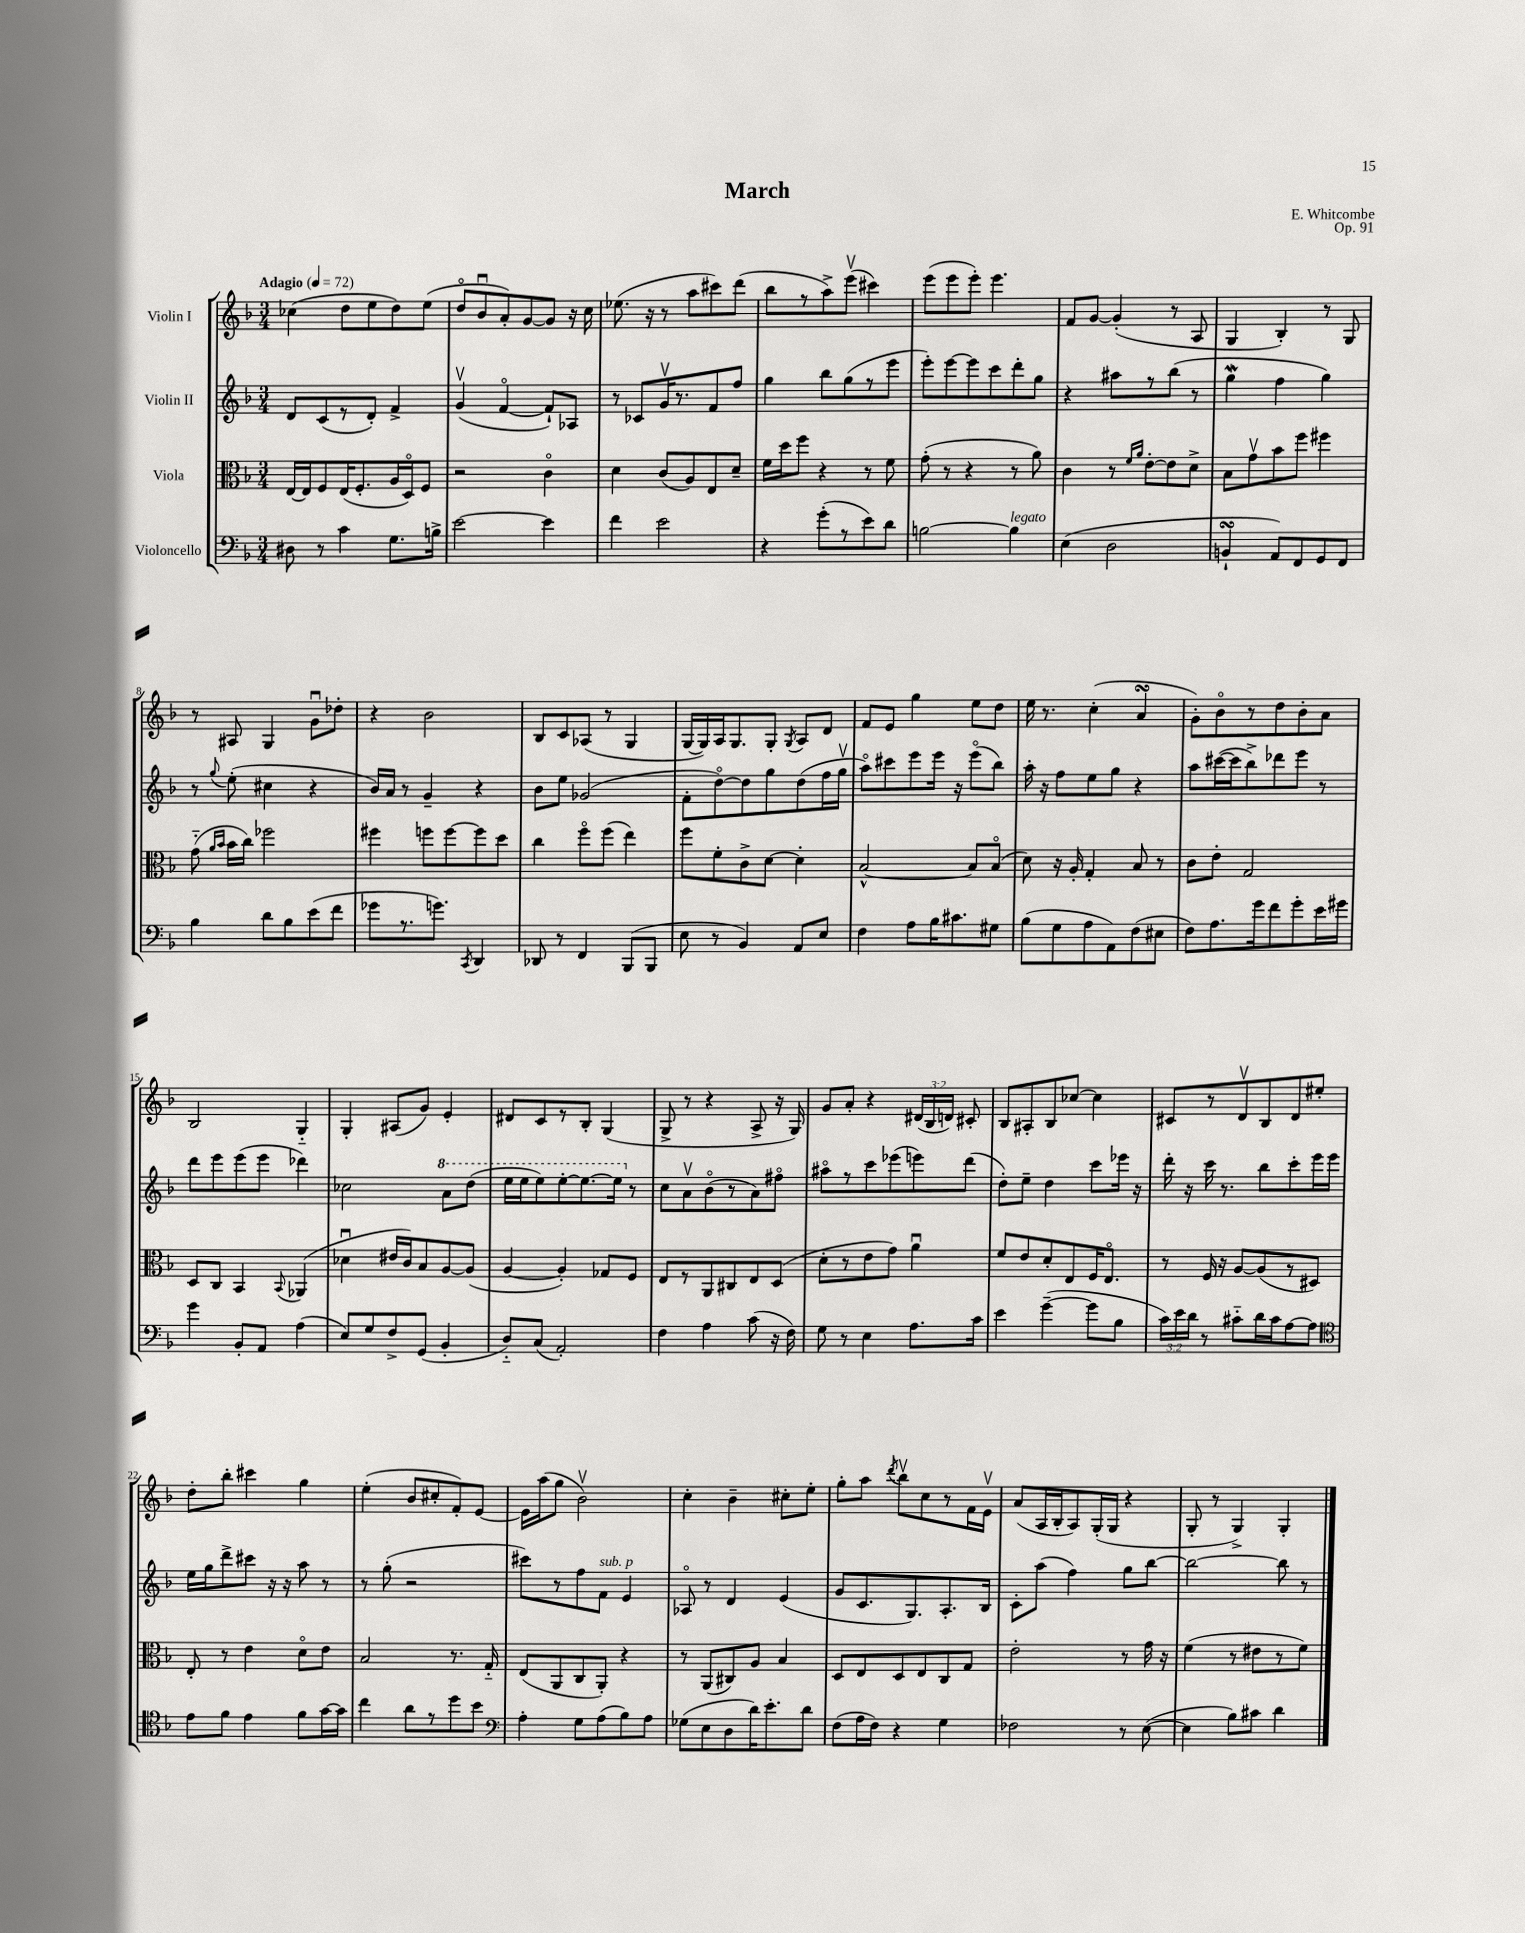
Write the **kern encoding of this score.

**kern	**kern	**kern	**kern
*staff4	*staff3	*staff2	*staff1
*clefF4	*clefC3	*clefG2	*clefG2
*k[b-]	*k[b-]	*k[b-]	*k[b-]
*M3/4	*M3/4	*M3/4	*M3/4
*MM72	*MM72	*MM72	*MM72
8D#	[16E	8d	(4cc-
.	16E]	.	.
8r	8F	(8c	.
4c	(16E	8r	8dd
.	8.F'	.	.
.	.	8d')	8ee
8.G	16A	4f^	8dd)
.	16Do)	.	.
.	8F	.	(8ee
16B^	.	.	.
=	=	=	=
[2e	2r	(4gv	8ddo
.	.	.	8b-u
.	.	[4fo	8a')
.	.	.	[8g
4e]	4co	8f`])	8g]
.	.	8A-	16r
.	.	.	16cc
=	=	=	=
4f	4d	8r	(8.ee-
.	.	8c-	.
.	.	.	16r
2e	(8c	16gv	8r
.	.	8.r	.
.	8A)	.	8aa
.	8E	8f	8ccc#)
.	8d~	8ff	(8ddd
=	=	=	=
4r	16f	4gg	8bb-
.	16dd	.	.
.	8ff	.	8r
(8g'	4r	8bb-	8aa^)
8r	.	(8gg	(8eeev
8e)	8r	8r	4ccc#)
8d	8f	8eee	.
=	=	=	=
[2B	(8g'	8eee')	(8eee
.	8r	[8eee	8eee
.	4r	8eee]	8eee')
.	.	8ccc	4.eee
4B]	8r	8ddd'	.
.	8a)	8gg	.
=	=	=	=
(4E	4c	4r	8f
.	.	.	[8g
2D	8r	8aa#	(4g']
.	16qqf	.	.
.	16qqa	.	.
.	[8e'	8r	.
.	8e]	(8bb-	8r
.	8d^	8r	8A
=	=	=	=
4BB`	8B-	4gg	4G
.	8gv	.	.
8AA)	8b-	4ff	4B-')
8FF	8ff	.	.
8GG	4ff#	4gg)	8r
8FF	.	.	8G
=	=	=	=
4B-	(8g'~	8r	8r
.	16qqa	.	.
.	16qqb-	8qqgg	.
.	16b-	(8ee'	8A#
.	16cc)	.	.
8d	2ff-	4cc#	4G
8B-	.	.	.
(8e	.	4r	8gu
8f	.	.	8dd-'
=	=	=	=
8g-	4ff#	16b-)	4r
.	.	16a	.
8.r	.	8r	.
.	8ff	4g~	2b-
8.g)	.	.	.
.	[8ff	.	.
8qCC	.	.	.
4DD	8ff]	4r	.
.	8dd	.	.
=	=	=	=
8DD-	4cc	8b-	8B-
8r	.	8ee	8c
4FF	8ffo	(2g-	(8A-
.	(8ff	.	8r
(8BBB-	4ee)	.	4G
8BBB-	.	.	.
=	=	=	=
8E	8ff	8f'	[16G
.	.	.	16G])
8r	8f'	[8ddo)	16A
.	.	.	8.G
4BB-)	8c^	8dd]	.
.	[8d	8gg	8G'
.	.	.	8qG
8AA	4d']	(8dd	8A
8E	.	16ff	8d
.	.	16ggv	.
=	=	=	=
4F	[2B-^^	8aao)	8f
.	.	8ccc#	8e
8A	.	8eee	4gg
16B-	.	16eee	.
8.c#	.	16r	.
.	8B-]	(8eeeo	8ee
8G#	(8B-o	8bb-)	8dd
=	=	=	=
(8B-	8d)	16aa'	16ee
.	.	16r	8.r
8G	16r	8ff	.
.	16A'	.	.
8A	4G'	8ee	(4cc'
8AA)	.	8gg	.
(8F	8B-	4r	4a
8E#	8r	.	.
=	=	=	=
8F)	8c	8aa	8g')
8.A	8e'	([16ccc#	8b-o
.	.	16ccc#]	.
.	2G	8bb-^)	8r
16g	.	.	.
8f	.	8ddd-	8dd
8g'	.	8eee	8b-'
16e	.	8r	8a
16g#	.	.	.
=	=	=	=
4g	8D	8ddd	2B-
.	8C	8eee	.
8BB-'	4BB-	(8eee	.
8AA	.	8eee	.
.	8qqBB-	.	.
(4A	(4AA-	4ddd-)	4G'~
=	=	=	=
8E)	4d-u	2cc-	4G'
8G	.	.	.
8F^	16e#	.	(8A#
.	16c)	.	.
(8GG	8B-	.	8g)
4BB-'	[8A	8aa	4e'
.	(8A]	(8ddd	.
=	=	=	=
8D'~)	[4A	16eee	8d#
.	.	16eee	.
(8C	.	8eee)	8c
2AA')	4A'])	[8eee'	8r
.	.	8.eee_	8B-'
.	8G-	.	(4G
.	.	16eee]	.
.	8F	8r	.
=	=	=	=
4F	8E	8cc	8G^
.	8r	8av	8r
4A	8AA	(8b-o	4r
.	8C#	8r	.
(8c	8E	8a)	8A^
16r	(8D	8ff#o	16r
16F)	.	.	16G)
=	=	=	=
8G	8d'	8aa#o	8g
8r	8r	8r	8a'
4E	8e	8ccc	4r
.	8g)	(8eee-	.
8.A	4au	8eee)	(24d#
.	.	.	24B-
.	.	.	24d)
.	.	(8ddd	8c#'
16c	.	.	.
=	=	=	=
4e	8f	8dd')	8B-
.	8e	8ee~	8A#'
([4g~	8d'	4dd	8B-
.	8E	.	[8cc-
8g]	16F	8ccc	4cc-]
.	8.Eo	.	.
8B-	.	16eee-	.
.	.	16r	.
=	=	=	=
24c)	8r	16ddd'	8c#
24e	.	.	.
.	.	16r	.
24d	.	.	.
8r	16F	16ccc	8r
.	16r	8.r	.
8c#'~	[8A	.	8dv
16d	(8A]	8bb-	8B-
16c#	.	.	.
[8A	8r	8ccc'	8d
8A]	8D#)	16eee	8ee#'
.	.	16eee	.
=	=	=	=
*clefC4	*	*	*
8e	8E'	16ee	8dd'
.	.	16gg	.
8f	8r	8ddd^	8bb-'
4e	4e	8ccc#	4ccc#
.	.	16r	.
.	.	16r	.
8f	8do	8aa	4gg
[16g	8e	8r	.
16g]	.	.	.
=	=	=	=
4cc	2B-	8r	(4ee'
.	.	(8gg'	.
8a	.	2r	8b-
8r	.	.	8cc#'
8dd	8.r	.	8f')
8b-	.	.	[8e
.	16G'~	.	.
=	=	=	=
*clefF4	*	*	*
4A'	(8E	8ccc#)	16e]
.	.	.	(16aa
.	8AA	8r	8gg
8G	8C	8ff	2b-v)
(8A	8AA')	8f	.
8B-)	4r	4e	.
8A	.	.	.
=	=	=	=
(8G-	8r	8A-o	4cc'
8E	(8AA	8r	.
8D	8C#)	4d	4b-~
16d)	8A	.	.
8.e'	.	.	.
.	4B-	(4e	8cc#'
8d	.	.	8ee'
=	=	=	=
(8F	8D	8g	8gg'
16A	8E	8.c	8aa
16F)	.	.	.
.	.	.	8qddd
4r	8D	.	8bb-v
.	.	8.G)	.
.	8E	.	8cc
4G	8C	8.A'	8r
.	8G	.	16f
.	.	16B-	16ev
=	=	=	=
2F-	2e'	8c'	(8a
.	.	(8aa	16A
.	.	.	16B-'
.	.	4ff)	8A)
.	.	.	(16G'
.	.	.	16G
8r	8r	8gg	4r
([8E	16g	[8bb-	.
.	16r	.	.
=	=	=	=
4E]	(4f	2bb-_	8G'
.	.	.	8r
8B-)	8r	.	4G^)
8c#	8e#	.	.
4d	8r	8bb-]	4G'
.	8f)	8r	.
==	==	==	==
*-	*-	*-	*-
